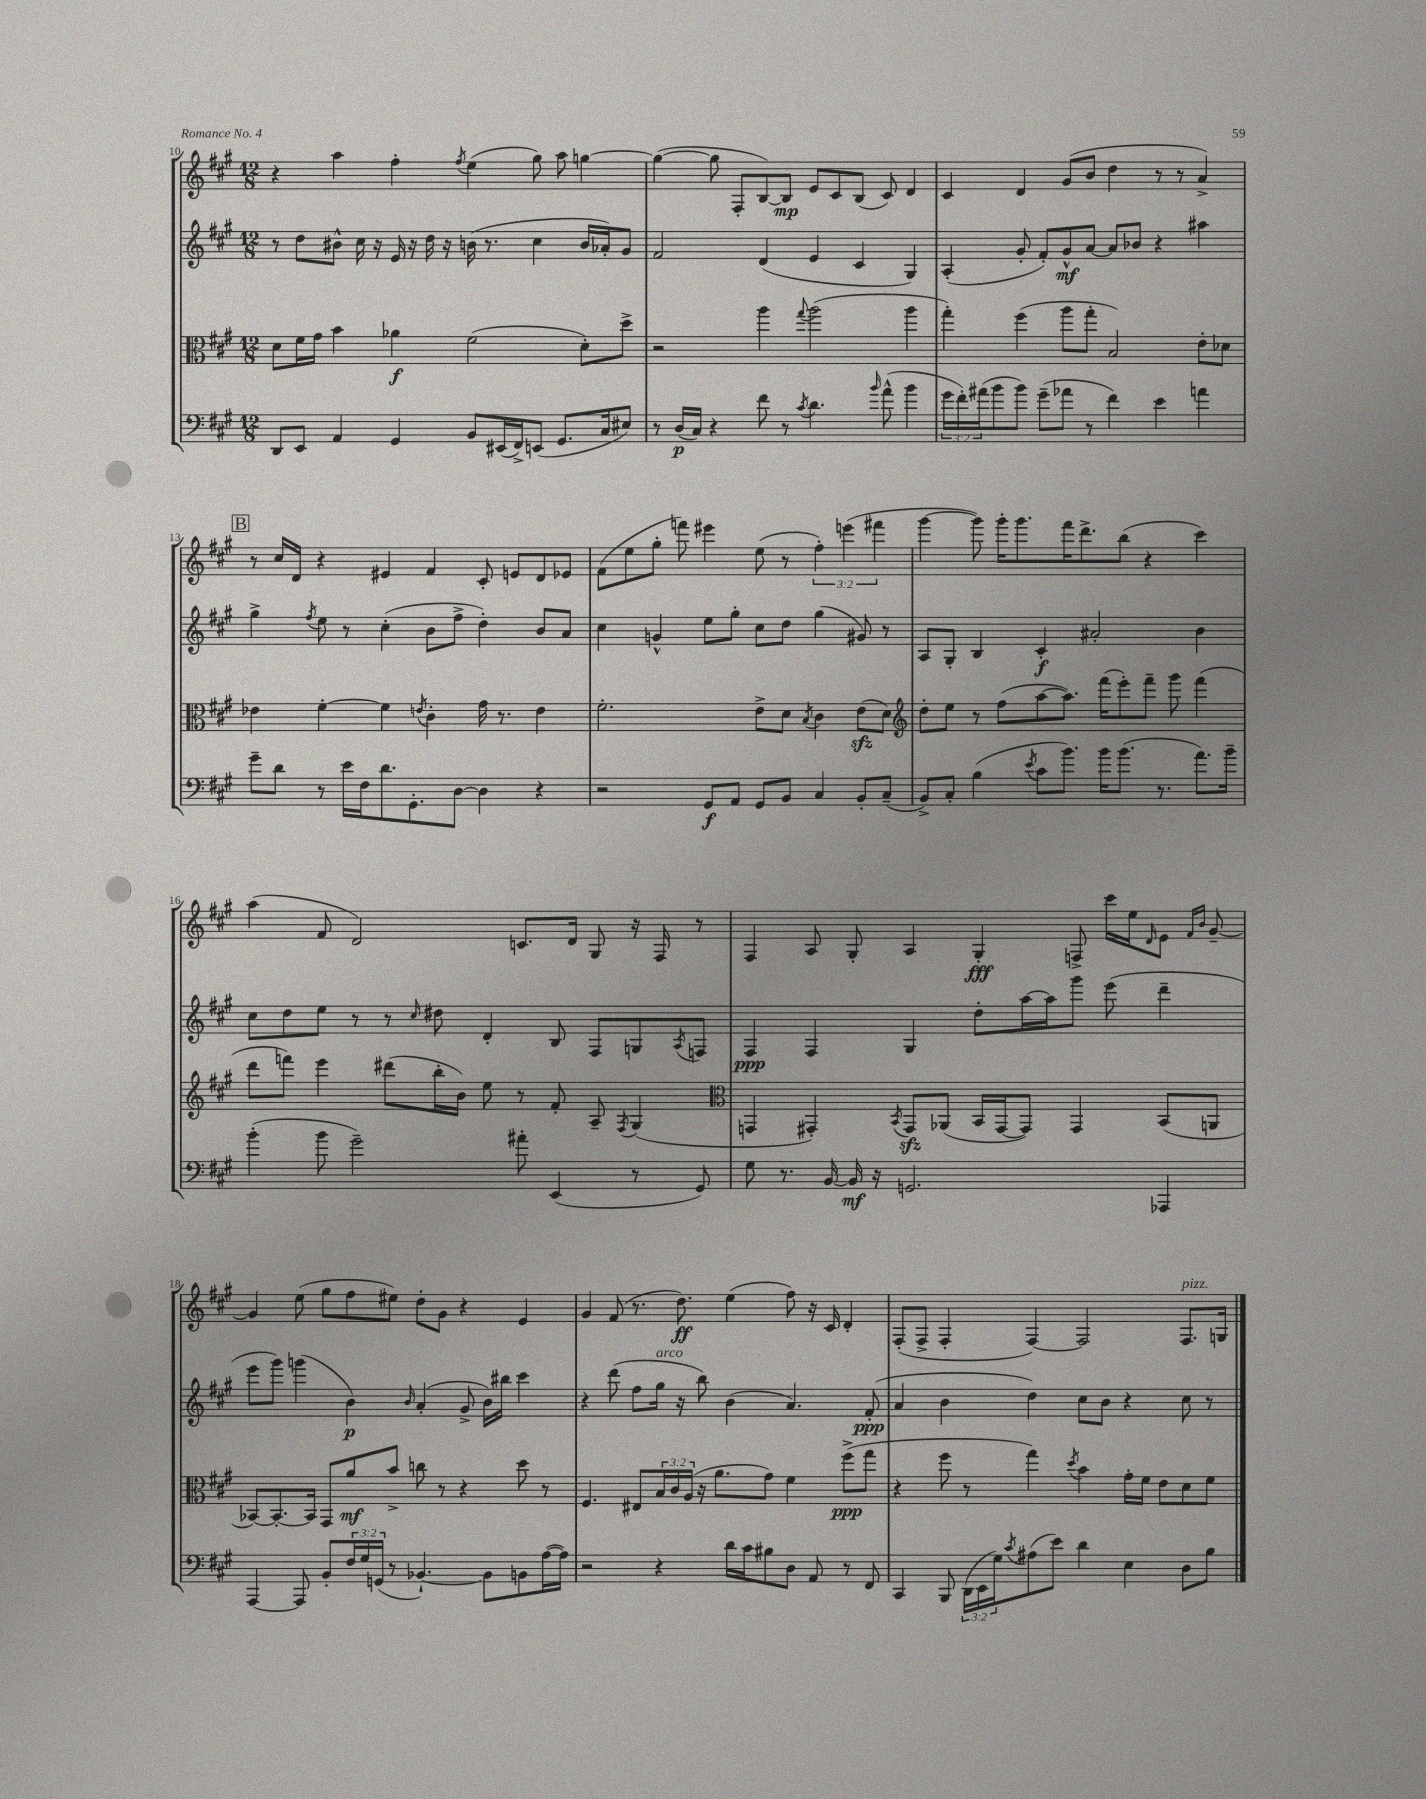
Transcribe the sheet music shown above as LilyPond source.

<<
\new StaffGroup <<
\new Staff = "s0" {
    \clef treble \key a \major \numericTimeSignature \time 12/8 \override Staff.TupletNumber.text = #tuplet-number::calc-fraction-text
    r4 a''4 fis''4-. \acciaccatura { fis''8 } e''4( gis''8) a''8 g''4~ |
    g''4~( g''8 fis8-. b8~) b8\mp e'8 cis'8 b8( cis'8) d'4 |
    cis'4 d'4 gis'8( b'8 d''4 r8 r8 a'4->) |
    \mark \markup { \box "B" } r8 cis''16 d'16 r4 eis'4 fis'4 cis'8-. e'8 d'8 ees'8 |
    fis'8( e''8 gis''8-. f'''8) eis'''4 e''8( r8 \tuplet 3/2 { fis''4-.) e'''4( fis'''4 } |
    gis'''4~ gis'''8) gis'''16-. gis'''8. fis'''16 d'''8.-> b''8( r4 cis'''4) |
    a''4( fis'8 d'2) c'8. d'16 gis8 r16 fis16 r8 |
    fis4 a8 gis8-. a4 gis4-.\fff f8-> cis'''16 e''16 \grace { d'16 } e'8 \grace { fis'16 b'16 } gis'8~-- |
    gis'4 e''8( gis''8 fis''8 eis''8) d''8-. gis'8 r4 e'4 |
    gis'4 fis'8( r8. d''8.\ff) e''4( fis''8) r16 cis'16 d'4-. |
    fis8-.( fis8-> fis4-. fis4~) fis2 fis8.^\markup { \italic "pizz." } g16 \bar "|." |
}
\new Staff = "s1" {
    \clef treble \key a \major \numericTimeSignature \time 12/8
    r8 d''8 bis'8-^ cis''16 r16 e'16 r16 d''16 r16 b'16( r8. cis''4 b'16 aes'16-.) gis'8 |
    fis'2 d'4( e'4 cis'4 gis4) |
    a4-.( gis'8-. fis'8-.) gis'8-^\mf a'8~ a'8 bes'8 r4 ais''4 |
    \mark \markup { \box "B" } gis''4-> \acciaccatura { fis''8 } e''8 r8 cis''4-.( b'8 fis''8-> d''4-.) b'8 a'8 |
    cis''4 g'4-^ e''8 gis''8-. cis''8 d''8 gis''4( gis'8) r8 |
    a8 gis8-. b4 cis'4-.\f ais'2-. b'4 |
    cis''8 d''8 e''8 r8 r8 \grace { cis''16 } dis''8 d'4-. b8 fis8 g8 \acciaccatura { a8 } f8 |
    fis4\ppp fis4 gis4 d''8-. a''16~ a''16 gis'''8 e'''8( d'''4-- |
    e'''8 gis'''8) g'''4( b'4\p) \grace { b'16 } a'4-.( gis'8-> b'16) bis''16 cis'''4 |
    r4 d'''8( fis''8 gis''16^\markup { \italic "arco" } r16 b''8) b'4( a'4.) fis'8-.\ppp( |
    a'4 b'4 d''4) cis''8 b'8 r4 cis''8 r8 \bar "|." |
}
\new Staff = "s2" {
    \clef alto \key a \major \numericTimeSignature \time 12/8 \override Staff.TupletNumber.text = #tuplet-number::calc-fraction-text
    d'8 fis'16 gis'16 b'4 aes'4\f fis'2( d'8-.) d''8-> |
    r2 a''4 \appoggiatura { gis''8 } a''2( a''4 |
    gis''4-.) fis''4( a''8 gis''8-. b2) e'8-. des'8 |
    \mark \markup { \box "B" } ees'4 fis'4~-. fis'4 \acciaccatura { e'8 } cis'4-. gis'16 r8. e'4 |
    fis'2.-. e'8-> d'8 \acciaccatura { b8 } cis'4 e'8\sfz( d'8) |
    \clef treble d''8-. e''8 r8 fis''8( a''8~ a''8.) fis'''16( e'''8-.) fis'''8-- gis'''8 fis'''4( |
    d'''8 f'''8) e'''4 dis'''8( b''16-. b'16) e''8 r8 fis'8-. a8-- \acciaccatura { fis8 } gis4( |
    \clef alto g,4 gis,4-.) \acciaccatura { b,8 } gis,8\sfz aes,8( b,16 gis,16~ gis,8) gis,4 b,8( a,8 |
    bes,8~) bes,8.~-. bes,16 gis,8 a'8\mf b'8-> c''8 r8 r4 d''8 r8 |
    fis4. eis8 \tuplet 3/2 { b16 cis'16 a16( } r16 a'8. gis'8) fis'4 fis''8->\ppp( gis''8 |
    r4 fis''8 r8 gis''4) \acciaccatura { d''8 } b'4 gis'16-. fis'16 e'8 d'8 fis'8 \bar "|." |
}
\new Staff = "s3" {
    \clef bass \key a \major \numericTimeSignature \time 12/8 \override Staff.TupletNumber.text = #tuplet-number::calc-fraction-text
    d,8 e,8 a,4 gis,4 b,8 eis,16( fis,16->) e,8( gis,8. cis16 eis8) |
    r8 d16\p( cis16) r4 fis'8 r8 \acciaccatura { cis'8 } d'4. \grace { b'16 } a'8-^( b'4 |
    \tuplet 3/2 { gis'16 fis'16-.) ais'16( } b'8 b'8) gis'8--( aes'8 r8 fis'4) e'4 a'4 |
    \mark \markup { \box "B" } gis'8-- d'8 r8 e'16 fis16 d'8. gis,8.-. d8~ d4 r4 |
    r2 gis,8\f a,8 gis,8 b,8 cis4 b,8-. cis8--( |
    b,8->) cis8-. b4( \acciaccatura { e'8 } cis'8 b'8.) b'16 b'8.( r8. a'8.) b'16-- |
    b'4-.( b'8 gis'2--) ais'8-. e,4( r8 gis,8) |
    gis8 r8. b,16~ b,16\mf r16 g,2. aes,,4 |
    a,,4~ a,,8 b,8-. \tuplet 3/2 { fis16 gis16 g,16( } r8 bes,4.~-!) bes,8 b,8 a16~( a16) |
    r2 r4 d'16 cis'16 bis8 d8 a,8 r8 fis,8 |
    cis,4 b,,8 \tuplet 3/2 { d,16( e,16 gis16) } \acciaccatura { cis'8 } ais8( e'8) d'4 e4 d8 b8 \bar "|." |
}
>>
>>
\layout { \context { \Score currentBarNumber = #10 } }
